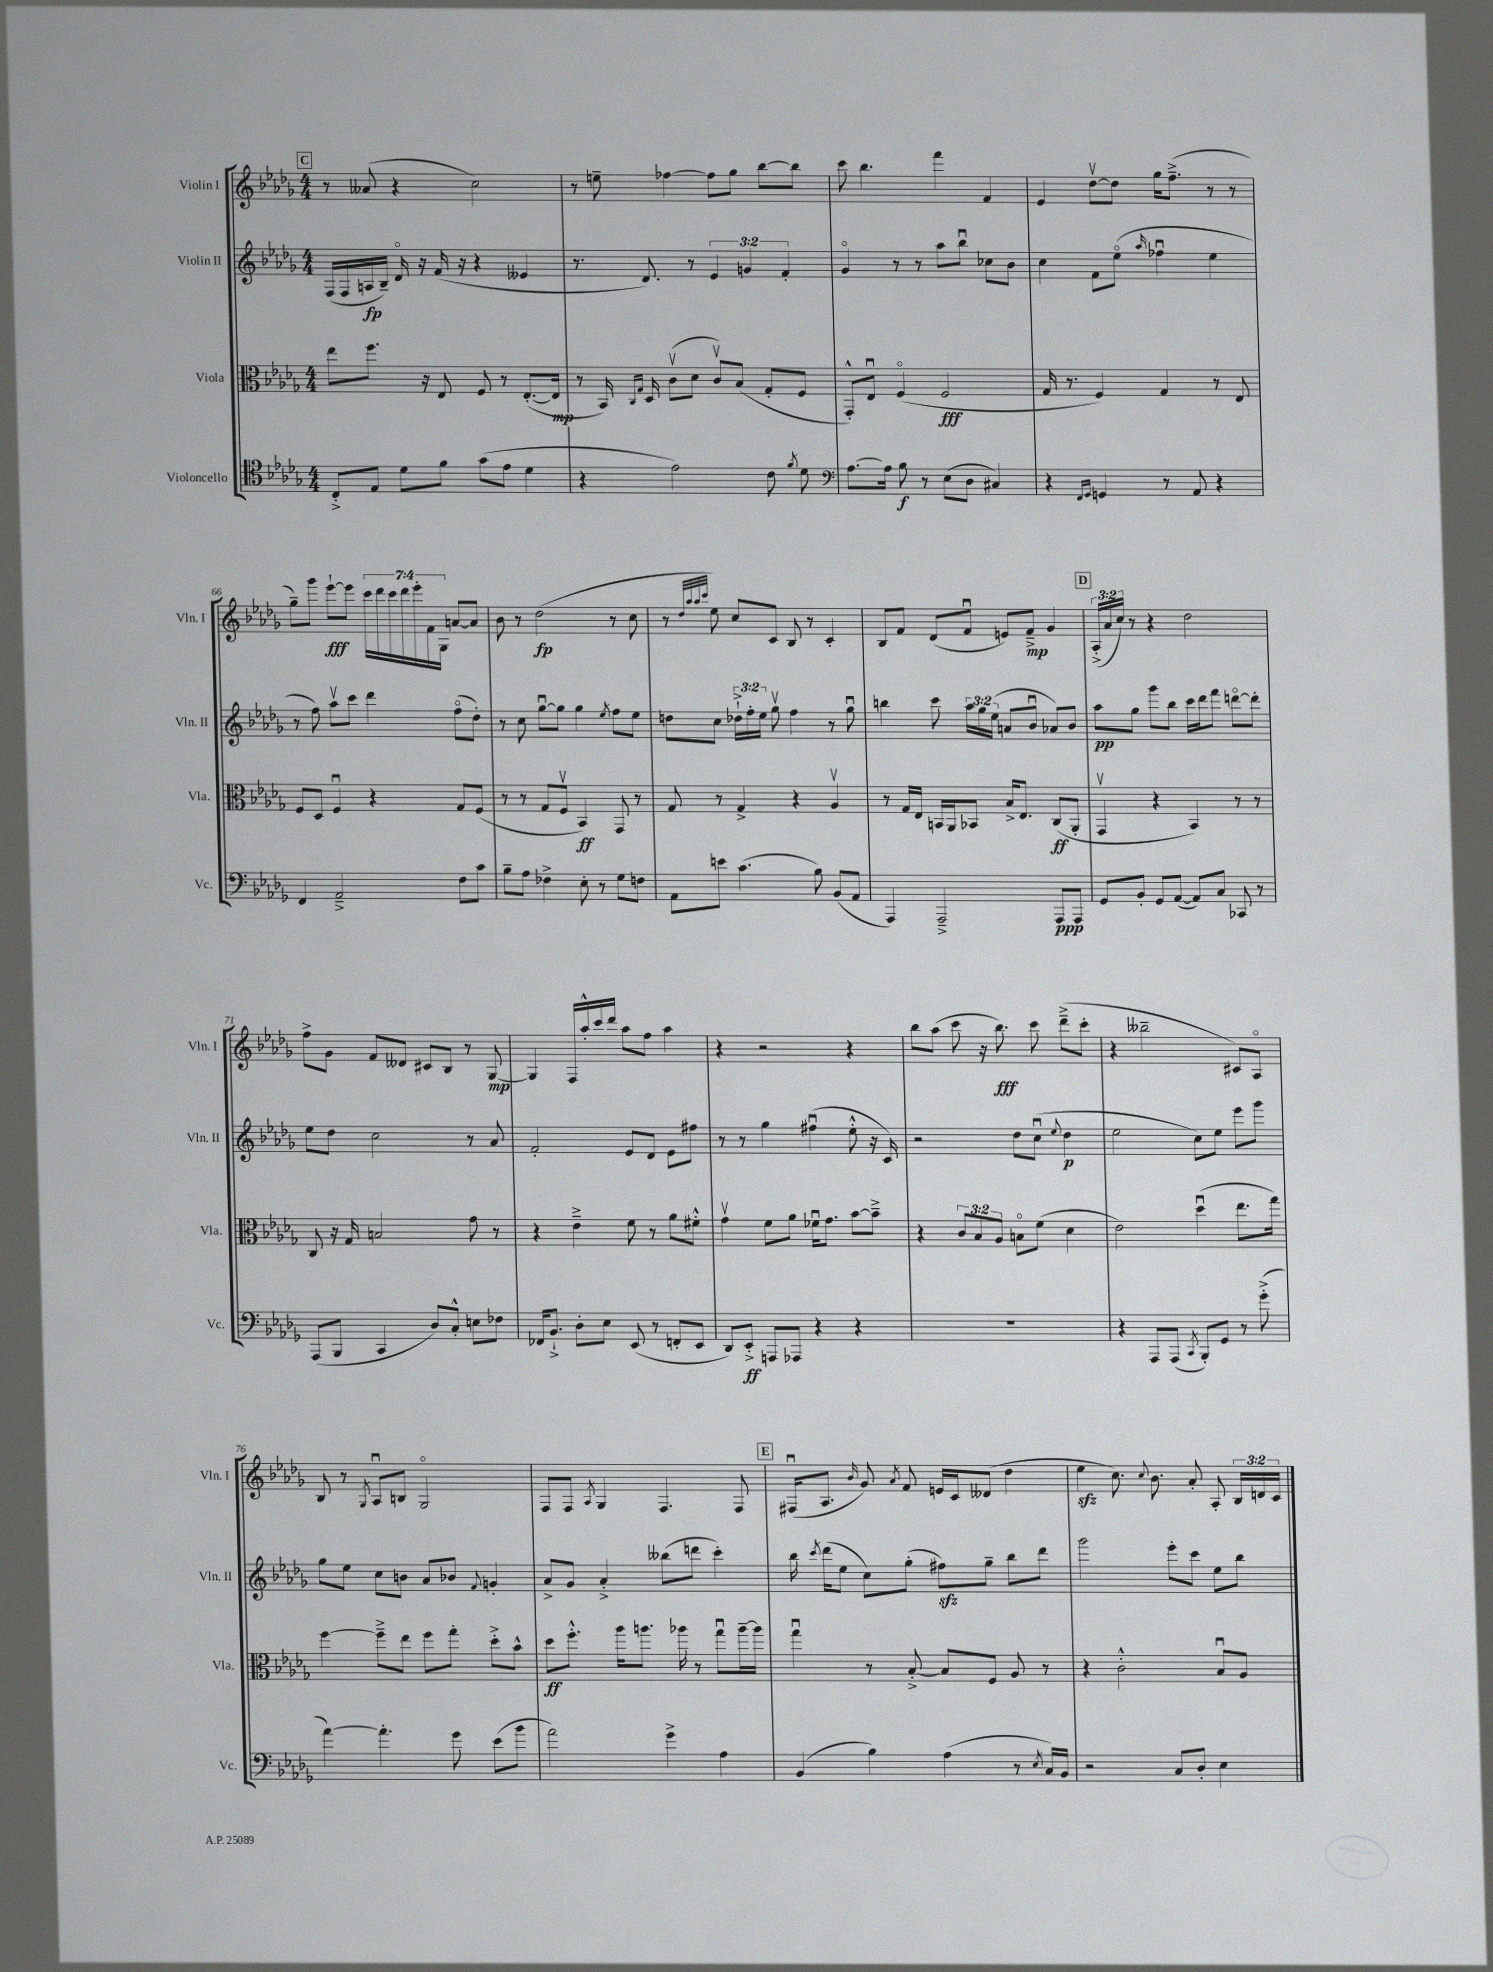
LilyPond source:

<<
\new StaffGroup <<
\new Staff = "s0" \with { instrumentName = "Violin I" shortInstrumentName = "Vln. I" } {
    \clef treble \key des \major \numericTimeSignature \time 4/4 \override Staff.TupletNumber.text = #tuplet-number::calc-fraction-text
    \autoBeamOff \mark \markup { \box "C" } r8 aeses'8( r4 c''2) |
    r8 e''8-- fes''4~ fes''8[ ges''8] bes''8[~ bes''8] |
    c'''8 bes''4. f'''4 f'4 |
    ees'4 des''8[~\upbow des''8] ges''16[ f''8.]--->( r8 r8 |
    ges''8[--) ges'''8] ees'''8[~-!\fff ees'''8] \tuplet 7/4 { c'''16[ des'''16 c'''16 des'''16 ees'''16-. f'16 ges16] } a'8[~ a'8] |
    bes'8 r8 des''2\fp( r8 c''8 |
    r8 \grace { des''32[ aes''32 aes''32 c'''32] } ees''8) c''8[ c'8] bes8 r8 c'4-. |
    bes8[ f'8] des'8[( f'8]\downbow e'8[) f'8]--->\mp ges'4 |
    \mark \markup { \box "D" } \tuplet 3/2 { aes16[-.->( aes'16 c''16]) } r8 r4 des''2 |
    f''8[-> ges'8] f'8[ deses'8] cis'8[ bes8] r8 ges8~\mp |
    ges4 f16[ aes''16-.-^ c'''16 des'''16] aes''8[ f''8] aes''4 |
    r4 r2 r4 |
    bes''8[ aes''8]( c'''8 r16 bes''8.\fff) c'''8 des'''8[--->( c'''8]-. |
    r4 beses''2-- cis'8[) aes8]\flageolet |
    bes8 r8 \acciaccatura { ges8 } aes8[\downbow b8] ges2\flageolet |
    f8[ f8] \acciaccatura { aes8 } ges4 f4. f8 |
    \mark \markup { \box "E" } fis16[\downbow( aes8.] \grace { bes'16 } ges'8) \acciaccatura { aes'8 } f'8 e'16[ c'16 deses'8]( des''4 |
    ees''4\sfz c''8.) \appoggiatura { c''8 } bes'8. aes'8-. aes8-. \tuplet 3/2 { bes16[ d'16 c'16] } \bar "|." |
}
\new Staff = "s1" \with { instrumentName = "Violin II" shortInstrumentName = "Vln. II" } {
    \clef treble \key des \major \numericTimeSignature \time 4/4 \override Staff.TupletNumber.text = #tuplet-number::calc-fraction-text
    \autoBeamOff \mark \markup { \box "C" } f16[( f16 a16\fp bes16]--) des'16\flageolet r16 f'16( r16 r4 eeses'4 |
    r8. des'8.) r8 \tuplet 3/2 { ees'4 g'4 f'4-. } |
    ges'4\flageolet r8 r8 aes''8[ bes''8]\downbow ces''8[ bes'8] |
    c''4 f'8[ ees''8]\flageolet( \grace { aes''16 } fes''4\downbow ees''4 |
    r8 f''8) aes''8[\upbow c'''8] des'''4 f''8[\flageolet( des''8]-.) |
    r8 c''8 ges''8[~\downbow ges''8] ges''4 \acciaccatura { ees''8 } f''8[ ees''8] |
    d''8[ c''8] \tuplet 3/2 { des''16[-!-> f''16-. ees''16] } ges''8\upbow f''4 r8 ges''8\downbow |
    b''4 c'''8 \tuplet 3/2 { aes''16[ ges''16 ees''16]( } a'8[ bes'8]\downbow aes'8[) bes'8] |
    \mark \markup { \box "D" } aes''8[\pp ges''8] ges'''8[ bes''8] c'''16[ des'''16 f'''8] d'''8[~\flageolet d'''8]-. |
    ees''8[ des''8] c''2 r8 aes'8 |
    f'2-. ees'8[ des'8] ees'8[ fis''8] |
    r8 r8 ges''4 fis''4\downbow( ees''8-.-^ r16 c'16) |
    r2 des''8[ c''8]\downbow( \appoggiatura { ees''8 } des''4\p |
    ees''2 c''8[) ees''8] ees'''8[ ges'''8] |
    ges''8[ ees''8] c''8[ b'8] aes'8[ bes'8] \appoggiatura { f'8 } g'4-. |
    aes'8[-> ges'8] aes'4-.-> beses''8[( d'''8] c'''4-.) |
    \mark \markup { \box "E" } bes''16 \acciaccatura { c'''8 } des'''16[( ees''8] c''8[) ges''8]-.( fis''8[\sfz) ges''8]-- bes''8[ des'''8] |
    ges'''2 ees'''8[-. c'''8] ees''8[ bes''8] \bar "|." |
}
\new Staff = "s2" \with { instrumentName = "Viola" shortInstrumentName = "Vla." } {
    \clef alto \key des \major \numericTimeSignature \time 4/4 \override Staff.TupletNumber.text = #tuplet-number::calc-fraction-text
    \autoBeamOff \mark \markup { \box "C" } ees''8[ f''8.] r16 ees8 f8 r8 ees8.[~-.( ees16]\mp |
    r8 bes,16) \grace { c16[ ges16] } des16 c'8[\upbow( des'8] c'8[\upbow) bes8]( ges8[-. f8] |
    ges,8[-.-^) ees8]\downbow f4\flageolet( f2\fff |
    ges16 r8. f4) ges4 r8 ees8 |
    f8[ des8] f4\downbow r4 ges8[ f8]( |
    r8 r8 ges8[ f8]\upbow bes,4\ff) ges,8 r8 |
    ges8 r8 ges4-> r4 aes4\upbow |
    r8 ges16[ ees16] b,16[ aes,16 bes,8] bes16[-> ees8.] c8[\ff( aes,8]-. |
    \mark \markup { \box "D" } ges,4\upbow r4 bes,4) r8 r8 |
    c8 r16 ges16 b2 ges'8 r8 |
    r4 ees'4---> f'8 r8 aes'8[ fis'8]-.-^ |
    ges'4\upbow f'8[ aes'8] fes'16[\downbow ges'8.] bes'8[~ bes'8]---> |
    r4 \tuplet 3/2 { c'8[ bes8 aes8] } b8[\flageolet f'8]( des'4 |
    ees'2) des''4\downbow( ees''8.[ ges''16]) |
    f''4~ f''8[---> ees''8] f''8[ ges''8]-. des''8[-.-> bes'8]-^ |
    des''8[\ff f''8.]-.-^ aes''16[ a''8.] aes''16 r8 ges''8[\downbow aes''16~-- aes''16] |
    \mark \markup { \box "E" } ges''4\downbow r8 bes8~-.-> bes8[ f8] aes8 r8 |
    r4 c'2-.-^ bes8[\downbow aes8] \bar "|." |
}
\new Staff = "s3" \with { instrumentName = "Violoncello" shortInstrumentName = "Vc." } {
    \clef tenor \key des \major \numericTimeSignature \time 4/4
    \autoBeamOff \mark \markup { \box "C" } c8[-.-> ees8] des'8[ f'8] ges'8[( ees'8] des'4 |
    r4 ees'2) c'8 \acciaccatura { f'8 } des'8 |
    \clef bass aes8.[~ aes16] bes8\f r8 ees8[( des8] cis4) |
    r4 \grace { f,16[ ges,16] } g,4 r8 aes,8 r4 |
    f,4 aes,2---> f8[ c'8] |
    bes8[-- aes8] fes4-> ees8-. r8 ges8[ f8] |
    aes,8[ e'8] c'4.( bes8) bes,8[( aes,8] |
    aes,,4) aes,,2---> aes,,8[\ppp aes,,8] |
    \mark \markup { \box "D" } ges,8[ bes,8]-. ges,8[ aes,8]~( aes,8[) c8] ces,8 r8 |
    aes,,8[( bes,,8] c,4 des8[) c8]-.-^ e8[ fes8] |
    fes,16[ bes,8.]-!-> des8[-. ees8] ees,8( r8 f,8[-. ees,8] |
    des,8[) ees,8]-.->\ff a,,8[ aes,,8] r4 r4 |
    R1 |
    r4 aes,,8[ aes,,8]( \acciaccatura { c,8 } bes,,8[-.) ges,8] r8 ges'8-.->( |
    aes'4~) aes'4.-. ges'8 ees'8[( bes'8] |
    aes'2) ges'4-> aes4 |
    \mark \markup { \box "E" } bes,4( bes4) aes4( r8 \acciaccatura { ees8 } c16[) bes,16] |
    r2 c8[ des8]-. ees4 \bar "|." |
}
>>
>>
\layout { \context { \Score currentBarNumber = #62 } }
